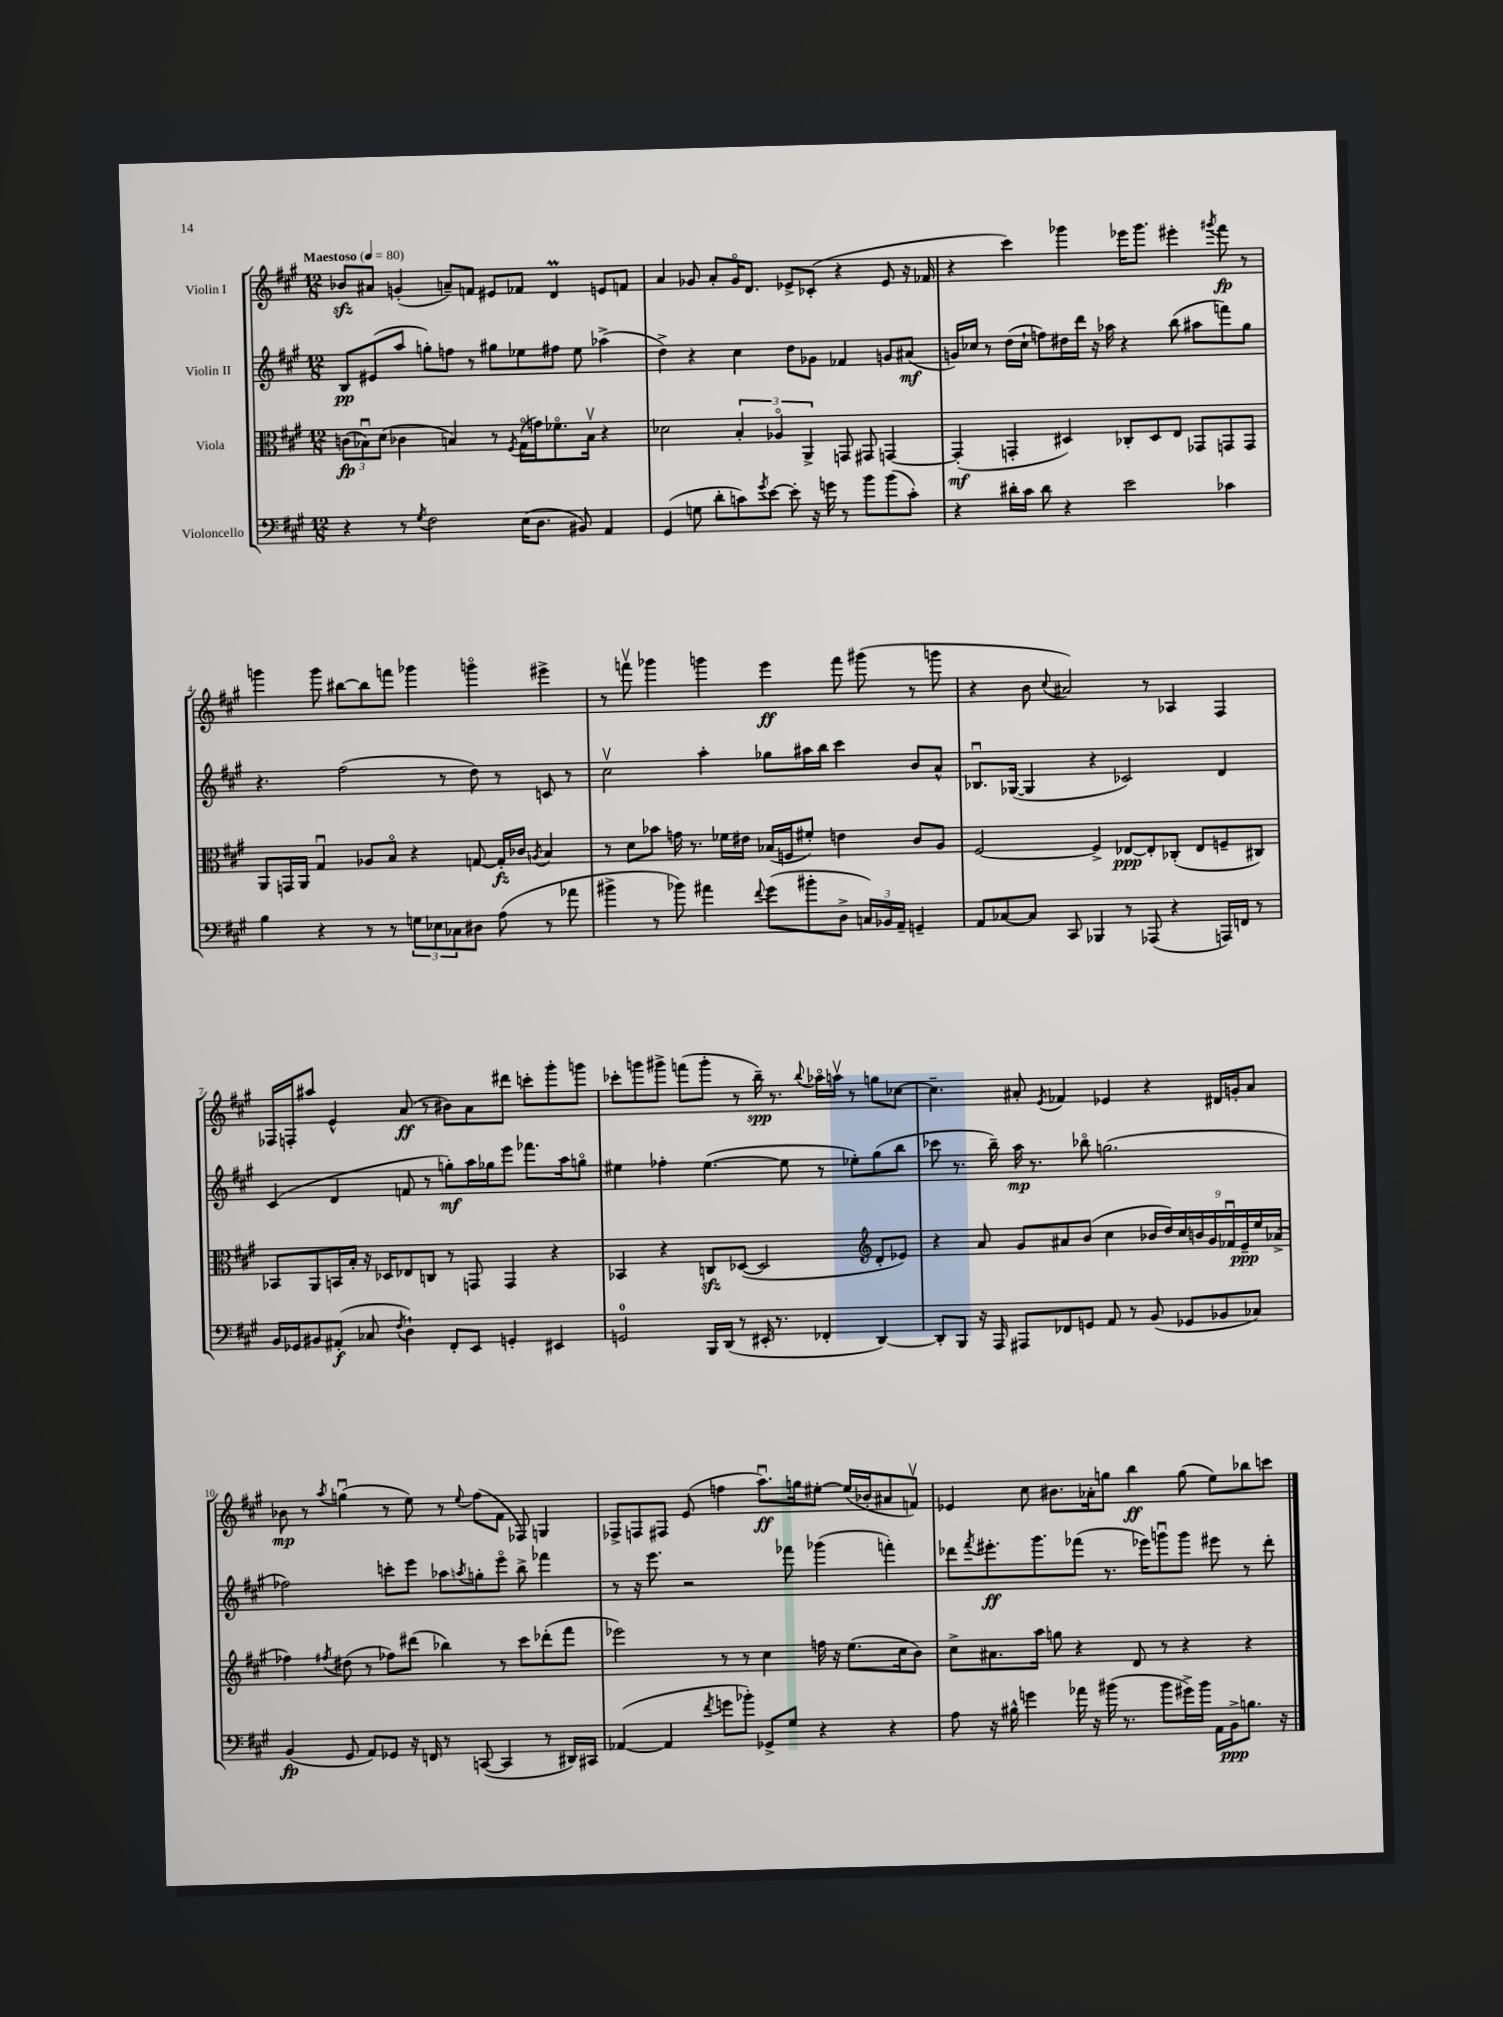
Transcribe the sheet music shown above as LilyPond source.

<<
\new StaffGroup <<
\new Staff = "s0" \with { instrumentName = "Violin I" } {
    \clef treble \key a \major \numericTimeSignature \time 12/8 \tempo "Maestoso" 4 = 80
    bes'8\sfz ais'8 g'4-.( a'8--) f'8 eis'8 fes'8 d'4\prall e'8 f'8 |
    a'4 ges'8 a'8-. ges'16\flageolet d'8. ees'8-> ces'8-.( r4 ees'8 r16 fes'16 |
    r4 cis'''4) ges'''4 ees'''16 ges'''8. eis'''4-. \acciaccatura { gis'''8 } fis'''8\fp r8 |
    g'''4 g'''8 bis''8~ bis''8 f'''8 ges'''4 g'''4\flageolet eis'''4-> |
    r8 f'''8\upbow ges'''4 g'''4 e'''4\ff f'''8 gis'''8( r8 g'''8 |
    r4 b'8 \appoggiatura { cis''8 } ais'2) r8 aes4 fis4 |
    fes16 f16-. ais''8 e'4-^ a'8\ff( r8 bis'8) a'8 dis'''8 c'''8-. gis'''8-. g'''8 |
    ces'''8-. g'''8 gis'''8-> f'''8( gis'''8-. r8 b''16--\spp) r8. \appoggiatura { b''8 } aes''16\flageolet a''16\upbow r8 g''8 ces''8~ |
    ces''4.-- ais'8-. \acciaccatura { e'8 } fes'4 ees'4 r4 dis'16 g'16-. ais'8 |
    bes'8\mp r8 \acciaccatura { a''8 } g''4\downbow( r8 e''8) r8 \appoggiatura { e''8 } fis''8( fis'8 fes8) g4 |
    fes8-> f8 fis8 e'8( f''4 a''8.\downbow\ff) g''16 eis''8~-. eis''16( bes'16-. ais'8 f'8\upbow) |
    ees'4 cis''8 bis'8. aes'16-. g''8 b''4\ff g''8( e''8) bes''8 c'''8 \bar "|." |
}
\new Staff = "s1" \with { instrumentName = "Violin II" } {
    \clef treble \key a \major \numericTimeSignature \time 12/8
    b8\pp eis'8( a''8 g''8-.) f''8 r8 gis''8 ees''8 fis''8 ees''8 aes''4->( |
    d''4->) r4 cis''4 d''8 ges'8 fes'4 g'8 ais'8\mf( |
    g'16) ces''16 r8 d''16( ces''16-! f''8) dis''16 d'''16 r16 aes''16 r4 b''8( ais''8 f'''8) gis''8 |
    r4. fis''2( r8 d''8) r8 c'8 r8 |
    cis''2\upbow a''4-. ges''8 ais''16 b''16 cis'''4 b'8 a'8-^ |
    bes8.\downbow ges16~( ges4 r4 ces'2) d'4 |
    cis'4( d'4 f'8 r8 g''8-.\mf) a''16 ges''16 e'''8 fes'''8. a''16 g''8\flageolet |
    eis''4 fes''4-. eis''4.~( eis''8 r8 ees''8-.) gis''8( b''8 |
    ces'''8 r8. b''16--) a''16\mp r8. bes''8\flageolet g''2.( |
    fes''2) c'''8-. e'''8 aes''8 \acciaccatura { a''8 } g''8-. e'''8\flageolet b''8-> fes'''4 |
    r8 r16 e'''8. r2 fes'''8 ges'''4( f'''4-.) |
    des'''8 \acciaccatura { fis'''8 } eis'''8.-.\ff gis'''8. fes'''8( r8. ees'''16) g'''8\downbow g'''8 eis'''8 r8 des'''8-. \bar "|." |
}
\new Staff = "s2" \with { instrumentName = "Viola" } {
    \clef alto \key a \major \numericTimeSignature \time 12/8
    \tuplet 3/2 { c'8\fp( bes8\downbow) d'8( } ces'4 b4) r8 \acciaccatura { fis8 } gis16\flageolet( g'16) fes'8.\flageolet b16\upbow r4 |
    des'2 \tuplet 3/2 { b4-. aes4\flageolet a,4-> } g,8 gis,8 g,4~ |
    g,4-.\mf( g,4-. dis4) ces8-. dis8 e8 ges,8 g,8 g,8 |
    a,8 g,16 a,16 gis4\downbow aes8 b8\flageolet r4 g8~ g16-.\fz ces'16 \acciaccatura { a8 } b4 |
    r8 d'8 bes'8 g'16 r8. fes'16 eis'16 bes16( f16 fis'8-.) e'4 cis'8 a8 |
    fis2~ fis4-> ees8~\ppp ees8-. ces8-.( ees8 f8-- cis8) |
    bes,8 a,8 b,16 b16-. r16 des16 ees8 c8 r8 g,8 g,4 r4 |
    bes,4 r4 c8\sfz des8~( des2 \clef treble d'8-. ees'8) |
    r4 a'8 gis'8 ais'8 b'8( cis''4 \tuplet 9/8 { bes'16 d''16) cis''16 b'16 gis'16 fes'16\downbow e'16--\ppp e''16 aes'16->( } |
    fes''4) \acciaccatura { fis''8 } dis''8( r8 fes''8) dis'''8( bes''4) r8 cis'''8 des'''8-.( fis'''8 |
    ees'''2) r8 r8 cis''4 f''16 r16 e''8.( cis''16 b'8) |
    cis''8-> ais'8. a''16 g''8 r4 d'8 r8 r4 r4 \bar "|." |
}
\new Staff = "s3" \with { instrumentName = "Violoncello" } {
    \clef bass \key a \major \numericTimeSignature \time 12/8
    r4 r8 \acciaccatura { gis8 } fis2 e16( d8. bis,8) a,4 |
    gis,4( g8 d'8-. c'8) \acciaccatura { gis'8 } e'8~ e'8-. r16 g'16 r8 b'8 b'8( c'8-.) |
    r4 dis'16-. cis'16 dis'8 r4 e'2 ces'4 |
    b4 r4 r8 r8 \tuplet 3/2 { g8 ees8 ces8 } dis8 a8( r8 aes'8 |
    bis'4-> r8 bes'8) ais'4 \appoggiatura { fis'8 } gis'8( bis'8-. d8-> \tuplet 3/2 { c16) bes,16 a,16-- } g,4-- |
    a,8 ces8~ ces8 cis,8 bes,,4 r8 aes,,8( r4 a,,16) f,16 r8 |
    b,16 ges,16 bis,8 ais,8-.\f( ces8 \acciaccatura { fis8 } d4-!) fis,8-. e,8 g,4-. eis,4 |
    g,2-0 b,,16 d,16( r8 eis,16-. r8. fes,4-. d,4~) |
    d,8-. b,,8 r16 a,,16 ais,,8 fes,8 g,8 a,8 r8 b,8( ges,8 bes,8 ces8) |
    b,4\fp( gis,8 a,8) ges,8 r16 f,16 r8 c,8~( c,4 r8 dis,16) cis,16 |
    aes,4~( aes,4 \acciaccatura { fis'8 } g'8 bes'8-.) ges,8-> gis8 r4 r4 |
    a8 r16 bis16-^ g'4 aes'16 r16 bis'16( r8. bis'8 gis'16->) bis'16 a,16 b,16->\ppp b8. r16 \bar "|." |
}
>>
>>
